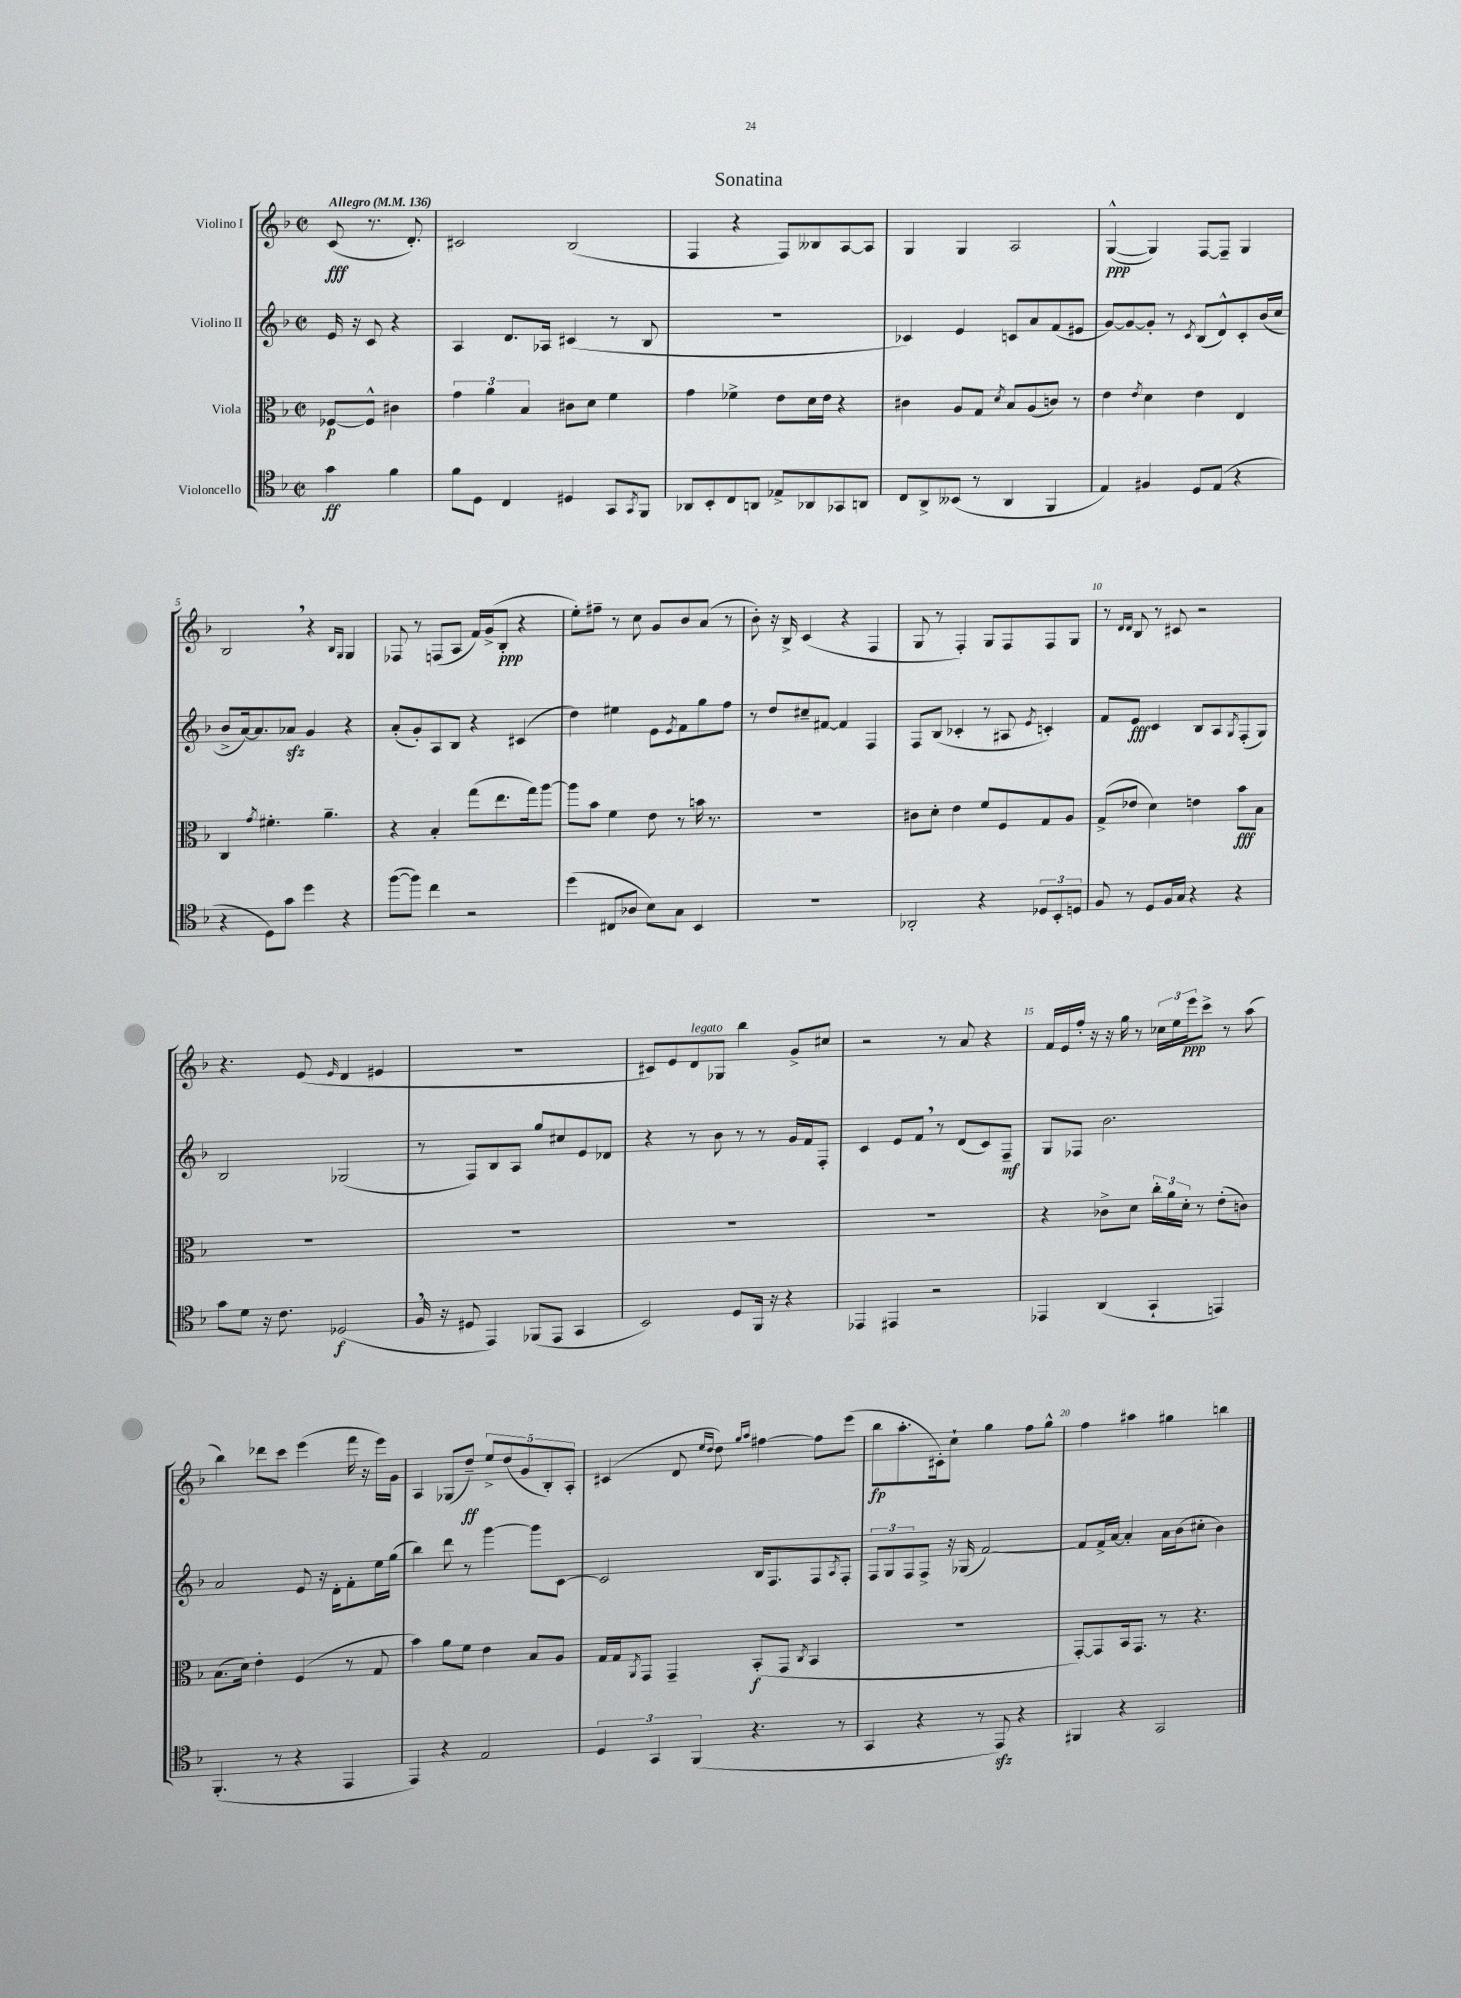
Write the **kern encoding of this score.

**kern	**dynam	**kern	**dynam	**kern	**dynam	**kern	**dynam
*part4	*part4	*part3	*part3	*part2	*part2	*part1	*part1
*staff4	*staff4	*staff3	*staff3	*staff2	*staff2	*staff1	*staff1
*I"Violoncello	*	*I"Viola	*	*I"Violino II	*	*I"Violino I	*
*clefC4	*	*clefC3	*	*clefG2	*	*clefG2	*
*k[b-]	*	*k[b-]	*	*k[b-]	*	*k[b-]	*
*M2/2	*	*M2/2	*	*M2/2	*	*M2/2	*
*met(c|)	*	*met(c|)	*	*met(c|)	*	*met(c|)	*
*MM136	*	*MM136	*	*MM136	*	*MM136	*
=	=	=	=	=	=	=	=
!	!	!	!	!	!	!LO:TX:a:B:t=Allegro	!
4g\	ff	[8F-X/L	p	16e/	.	(8c/	fff
.	.	.	.	16r	.	.	.
.	.	8F-^^/J]	.	8c/	.	8.r	.
4f\	.	4c#X\	.	4r	.	.	.
.	.	.	.	.	.	8.d'/)	.
=1	=1	=1	=1	=1	=1	=1	=1
8f\L	.	6g\	.	4A/	.	2c#X/	.
8D\J	.	.	.	.	.	.	.
.	.	6a\	.	.	.	.	.
4C/	.	.	.	8.d/L	.	.	.
.	.	6B-/	.	.	.	.	.
.	.	.	.	16A-X/Jk	.	.	.
4D#X/	.	8c#X\L	.	(4c#X/	.	(2B-/	.
.	.	8d\J	.	.	.	.	.
8GG/L	.	4f\	.	8r	.	.	.
8qGG/	.	.	.	.	.	.	.
8FF/J	.	.	.	8B-/	.	.	.
=2	=2	=2	=2	=2	=2	=2	=2
8AA-X/L	.	4g\	.	1r	.	4F/	.
8BB-'/	.	.	.	.	.	.	.
8C/	.	4f-X^\	.	.	.	4r	.
8AAn/J	.	.	.	.	.	.	.
8E-X^/L	.	8e\L	.	.	.	8F/L)	.
8AA-X/	.	16d\L	.	.	.	8B--X/	.
.	.	16e\JJ	.	.	.	.	.
8GG-X/	.	4r	.	.	.	[8A/	.
8AAn/J	.	.	.	.	.	8A/J]	.
=3	=3	=3	=3	=3	=3	=3	=3
8C/L	.	4c#X\	.	4c-X/)	.	4G/	.
8AA^/	.	.	.	.	.	.	.
(8BB--X/J	.	8A/L	.	4e/	.	4G/	.
8r	.	8G/J	.	.	.	.	.
.	.	8qd/	.	.	.	.	.
4AA/	.	8B-/L	.	8cn/L	.	2A/	.
.	.	(8A/	.	8a/	.	.	.
4FF/	.	8cn/J)	.	(8f/	.	.	.
.	.	8r	.	8e#X/J	.	.	.
=4	=4	=4	=4	=4	=4	=4	=4
4E/)	.	4e\	.	[8g/L)	.	([4G^^/	ppp
.	.	.	.	8g/_	.	.	.
.	.	8qe/	.	.	.	.	.
4F#X/	.	4d\	.	8g'/J]	.	4G/])	.
.	.	.	.	8r	.	.	.
.	.	.	.	8qc/	.	.	.
8D/L	.	4e\	.	(8B-/L	.	[8F/L	.
(8E/J	.	.	.	8d^^/)	.	8F~/J]	.
4r	.	4E/	.	8c'/	.	4G/	.
.	.	.	.	(16b-/L	.	.	.
.	.	.	.	16cc/JJ	.	.	.
!!LO:LB:g=z
=5	=5	=5	=5	=5	=5	=5	=5
4r	.	4C/	.	8b-^/L	.	2B-,/	.
.	.	.	.	[16a/k)	.	.	.
.	.	.	.	8.a/]	.	.	.
.	.	8qg/	.	.	.	.	.
8D\L)	.	4.f#X'\	.	.	.	.	.
8g\J	.	.	.	8a-Xzz/J	.	.	.
4dd\	.	.	.	4g/	.	4r	.
.	.	4.a~\	.	.	.	.	.
.	.	.	.	.	.	16qqB-/LL	.
.	.	.	.	.	.	16qqG/JJ	.
4r	.	.	.	4r	.	4G/	.
=6	=6	=6	=6	=6	=6	=6	=6
([8ff\L	.	4r	.	(8a'/L	.	8F-X/	.
8ff\J])	.	.	.	8g'/)	.	8r	.
4cc\	.	4B-'/	.	8A/	.	(8Fn/L	.
.	.	.	.	8B-/J	.	8A/J	.
2r	.	(8gg\L	.	4r	.	16f/LL)	.
.	.	.	.	.	.	(16g^/J	.
.	.	8.ee\	.	.	.	8B-'/J	ppp
.	.	.	.	(4c#X/	.	4r	.
.	.	16gg\k)	.	.	.	.	.
.	.	[8aa\J	.	.	.	.	.
=7	=7	=7	=7	=7	=7	=7	=7
(4dd\	.	8aa\L]	.	4dd\)	.	8ee'\L)	.
.	.	8b-\J	.	.	.	8ff#X~\J	.
8C#X/L	.	4f\	.	4ee#X\	.	8r	.
8A-X/J	.	.	.	.	.	8cc\	.
8B-\L)	.	8e\	.	8e\L	.	8g/L	.
.	.	.	.	8qe/	.	.	.
8G\J	.	8r	.	8f\	.	8b-/	.
4BB-/	.	16bn\	.	8gg\	.	(8a/J	.
.	.	8.r	.	.	.	.	.
.	.	.	.	8ff\J	.	8r	.
=8	=8	=8	=8	=8	=8	=8	=8
1r	.	1r	.	8r	.	8b-'\)	.
.	.	.	.	8dd/L	.	16r	.
.	.	.	.	.	.	16B-^/	.
.	.	.	.	8cc#X~/	.	(4c/	.
.	.	.	.	[8f#X/J	.	.	.
.	.	.	.	4f#/]	.	4r	.
.	.	.	.	4F/	.	4F/	.
=9	=9	=9	=9	=9	=9	=9	=9
2AA-X'/	.	8c#X\L	.	8F/L	.	8G/	.
.	.	8d'\J	.	(8B-/J	.	8r	.
.	.	4e\	.	4c-X'/	.	4F'/)	.
4r	.	8f/L	.	8r	.	8G/L	.
.	.	8F/	.	8A#X/	.	8F/	.
.	.	.	.	8qe/	.	.	.
12D-X/L	.	8G/	.	4cn'/)	.	8F/	.
12BB-'/	.	.	.	.	.	.	.
.	.	8A/J	.	.	.	8G/J	.
12Dn/J	.	.	.	.	.	.	.
=10	=10	=10	=10	=10	=10	=10	=10
8F/	.	(8G^/L	.	8f/L	.	8r	.
.	.	.	.	.	.	16qqd/LL	.
.	.	.	.	.	.	16qqd/JJ	.
8r	.	8e-X/J	.	8e/J	fff	8B-/	.
8D/L	.	4d\)	.	4c/	.	8r	.
16F/L	.	.	.	.	.	8c#X/	.
16G/JJ	.	.	.	.	.	.	.
4r	.	4en\	.	8B-/L	.	2r	.
.	.	.	.	8A/	.	.	.
.	.	.	.	8qG/	.	.	.
4r	.	8b-\L	fff	(8F'/	.	.	.
.	.	8B-\J	.	8G/J)	.	.	.
!!LO:LB:g=z
=11	=11	=11	=11	=11	=11	=11	=11
8g\L	.	1r	.	2B-/	.	4.r	.
8d\J	.	.	.	.	.	.	.
16r	.	.	.	.	.	.	.
8.c\	.	.	.	.	.	.	.
.	.	.	.	.	.	(8e/	.
.	.	.	.	.	.	16qqe/	.
(2D-X/	f	.	.	(2G-X/	.	4d/	.
.	.	.	.	.	.	4e#X/	.
=12	=12	=12	=12	=12	=12	=12	=12
16F,/	.	1r	.	8r	.	1r	.
16r	.	.	.	.	.	.	.
8D#X/	.	.	.	8F/L)	.	.	.
4EE/)	.	.	.	8B-/	.	.	.
.	.	.	.	8A/J	.	.	.
(8FF-X/L	.	.	.	8gg/L	.	.	.
8EE/J	.	.	.	8cc#X/	.	.	.
4GG/	.	.	.	8e/	.	.	.
.	.	.	.	8d-X/J	.	.	.
=13	=13	=13	=13	=13	=13	=13	=13
2BB-/)	.	1r	.	4r	.	8c#X/L)	.
.	.	.	.	.	.	8e/	.
!	!	!	!	!	!	!LO:TX:a:i:t=legato	!
.	.	.	.	8r	.	8d/	.
.	.	.	.	8b-\	.	8G-X/J	.
8D/L	.	.	.	8r	.	4bb-\	.
16FF/Jk	.	.	.	8r	.	.	.
16r	.	.	.	.	.	.	.
4r	.	.	.	16g/LL	.	8g^/L	.
.	.	.	.	16f/J	.	.	.
.	.	.	.	8F'/J	.	8cc#X/J	.
=14	=14	=14	=14	=14	=14	=14	=14
4EE-X/	.	1r	.	4c/	.	2r	.
4EE#X/	.	.	.	8e/L	.	.	.
.	.	.	.	8f,/J	.	.	.
2r	.	.	.	8r	.	8r	.
.	.	.	.	(8d/L	.	8a/	.
.	.	.	.	8c/)	.	4r	.
.	.	.	.	8F~/J	mf	.	.
=15	=15	=15	=15	=15	=15	=15	=15
4EE-X/	.	4r	.	8G/L	.	16f/LL	.
.	.	.	.	.	.	16e/	.
.	.	.	.	8F-X/J	.	16ff'/JJ	.
.	.	.	.	.	.	16r	.
(4AA/	.	8c-X^\L	.	2.b-\	.	16r	.
.	.	.	.	.	.	16gg\	.
.	.	8d\J	.	.	.	8r	.
4GG`/	.	24cc'\LL	.	.	.	24cc-X\LL	.
.	.	24a\	.	.	.	24ee\	.
.	.	24d'\JJ	.	.	.	24eee\J	ppp
.	.	8r	.	.	.	8ccc^\J	.
4EEn/)	.	(8e'\L	.	.	.	8r	.
.	.	8cn\J)	.	.	.	(8aa\	.
!!LO:LB:g=z
=16	=16	=16	=16	=16	=16	=16	=16
(4.FF'/	.	(8.B-\L	.	2a/	.	4bb-\)	.
.	.	16d\Jk)	.	.	.	.	.
.	.	4e'\	.	.	.	8ddd-X\L	.
8r	.	.	.	.	.	8ccc\J	.
4r	.	(4F/	.	8e/	.	(4eee\	.
.	.	.	.	16r	.	.	.
.	.	.	.	16d'\KL	.	.	.
4EE/	.	8r	.	8f'\	.	16fff\	.
.	.	.	.	.	.	16r	.
.	.	8G/	.	16ee\L	.	16eee\LL)	.
.	.	.	.	(16gg\JJ	.	16g\JJ	.
=17	=17	=17	=17	=17	=17	=17	=17
4EE/)	.	4b-\)	.	4bb-\)	.	4A/	.
4r	.	8a\L	.	8ddd\	.	(8G-X/L	.
.	.	8f\J	.	8r	.	8dd~/J)	ff
2E/	.	4e\	.	[4ggg\	.	10ee^/L	.
.	.	.	.	.	.	(10dd/	.
.	.	.	.	.	.	10g/	.
.	.	8B-/L	.	8ggg\L]	.	.	.
.	.	.	.	.	.	10B-'/)	.
.	.	8A/J	.	[8c\J	.	.	.
.	.	.	.	.	.	10A'/J	.
=18	=18	=18	=18	=18	=18	=18	=18
6D/	.	16G/LL	.	2c/]	.	(4c#X/	.
.	.	16G/J	.	.	.	.	.
.	.	8qAA/	.	.	.	.	.
.	.	8GG/J	.	.	.	.	.
6GG/	.	.	.	.	.	.	.
.	.	4GG~/	.	.	.	8d/	.
(6FF/	.	.	.	.	.	.	.
.	.	.	.	.	.	16qqee/LL	.
.	.	.	.	.	.	16qqdd/JJ	.
.	.	.	.	.	.	8dd\)	.
.	.	.	.	.	.	16qqgg/LL	.
.	.	.	.	.	.	16qqaa/JJ	.
4.r	.	(8BB-'/L	f	16B-/KL	.	[4ff#X\	.
.	.	.	.	8.F/	.	.	.
.	.	8GG/J	.	.	.	.	.
.	.	8qC/	.	.	.	.	.
.	.	4BB-/	.	8F/	.	8ff#\L]	.
.	.	.	.	8qA/	.	.	.
8r	.	.	.	8F'/J	.	(8eee\J	.
=19	=19	=19	=19	=19	=19	=19	=19
4GG/	.	1r	.	12F/L	.	8bb-\L	fp
.	.	.	.	12G/	.	.	.
.	.	.	.	.	.	8.aa'\	.
.	.	.	.	12F/	.	.	.
4r	.	.	.	8F^/J	.	.	.
.	.	.	.	.	.	16c#X'\k)	.
.	.	.	.	16r	.	8cc`\J	.
.	.	.	.	(16G-X/	.	.	.
8r	.	.	.	[2f/)	.	4gg\	.
8EEzz/)	.	.	.	.	.	.	.
4r	.	.	.	.	.	8ff\L	.
.	.	.	.	.	.	8gg^^\J	.
=20	=20	=20	=20	=20	=20	=20	=20
4FF#X/	.	[8GG'/L)	.	8f/L]	.	4ff\	.
.	.	8GG/]	.	16f^/L	.	.	.
.	.	.	.	[16a/JJ	.	.	.
4r	.	16BB-/k	.	4a'/]	.	4aa#X\	.
.	.	8.GG/J	.	.	.	.	.
2GG/	.	8r	.	16a\LL	.	4gg#X\	.
.	.	.	.	(16b-\J	.	.	.
.	.	4.r	.	8cc#X'\J	.	.	.
.	.	.	.	4b-\)	.	4bbn\	.
==	==	==	==	==	==	==	==
*-	*-	*-	*-	*-	*-	*-	*-
